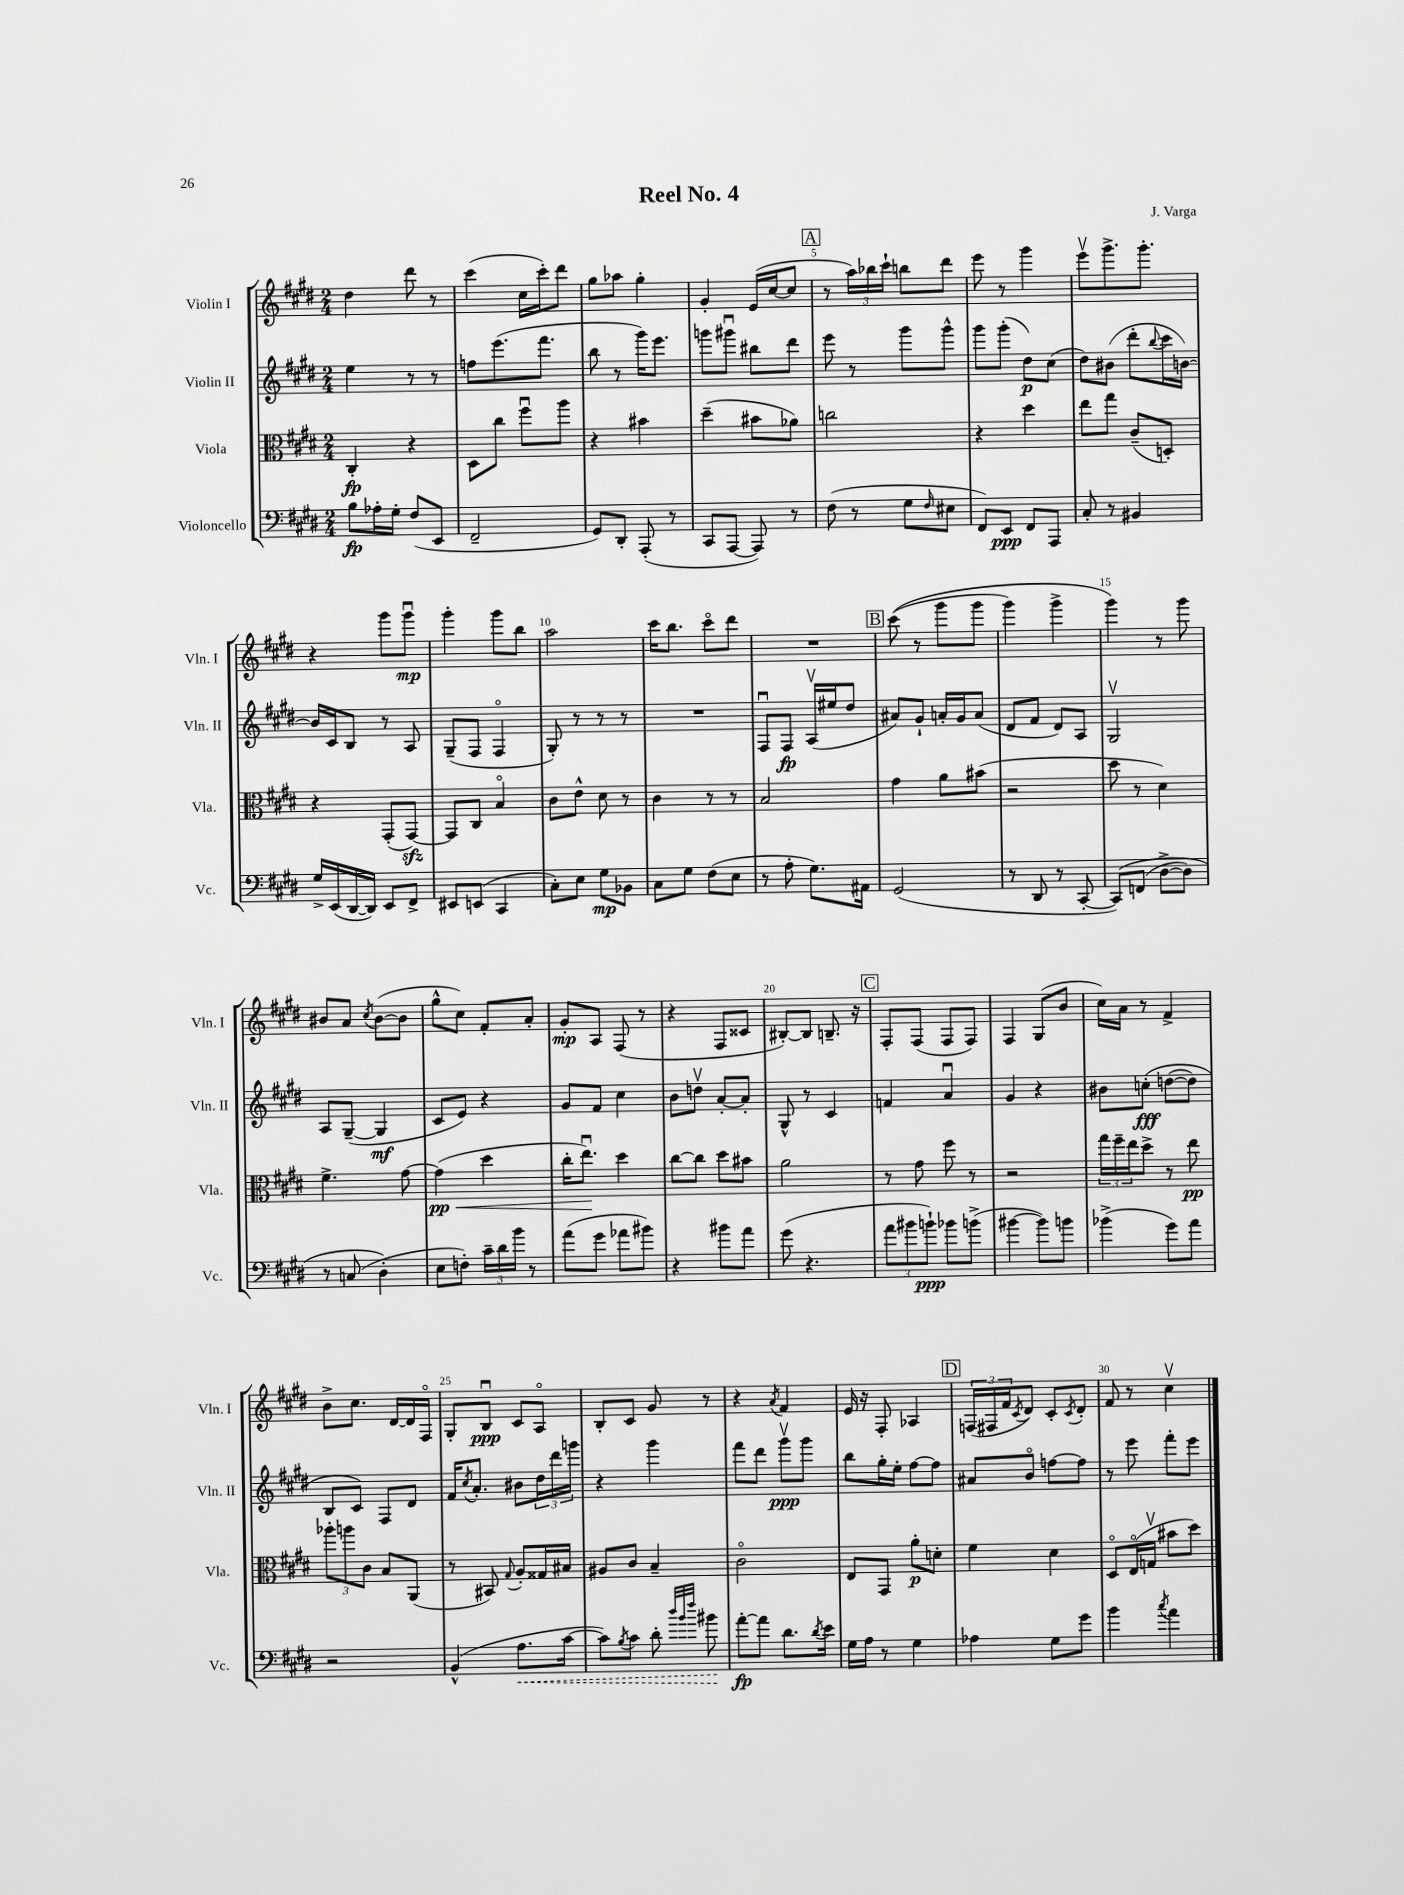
\header { title = "Reel No. 4" composer = "J. Varga" }
<<
\new StaffGroup <<
\new Staff = "s0" \with { instrumentName = "Violin I" shortInstrumentName = "Vln. I" } {
    \clef treble \key e \major \numericTimeSignature \time 2/4
    dis''4 dis'''8 r8 |
    cis'''4( cis''16 cis'''16-.) dis'''8 |
    gis''8 aes''8 gis''4-. |
    gis'4-. e'16( cis''16~ cis''8 |
    \mark \markup { \box "A" } r8 \tuplet 3/2 { a''16) bes''16 cis'''16-! } b''8 dis'''8 |
    e'''8 r8 gis'''4 |
    e'''8\upbow gis'''8.-> gis'''8.-. |
    r4 gis'''8 gis'''8\downbow\mp |
    gis'''4-. gis'''8 b''8 |
    a''2 |
    cis'''16 b''8. cis'''8\flageolet dis'''8 |
    R2 |
    \mark \markup { \box "B" } cis'''8(\( r8 gis'''8 gis'''8 |
    gis'''4) gis'''4-> |
    gis'''4\) r8 gis'''8 |
    bis'8 a'8 \acciaccatura { cis''8 } bis'8~( bis'8 |
    gis''8-^ cis''8) fis'8-. a'8-. |
    gis'8-.\mp a8 fis8( r8 |
    r4 fis8 cisis'8 |
    bis8~-.) bis8 b8.-- r16 |
    \mark \markup { \box "C" } fis8-. fis8( fis8 fis8) |
    fis4 gis8( b'8 |
    cis''16) a'16 r8 fis'4-> |
    b'8-> cis''8. dis'16~ dis'16 fis16\flageolet |
    gis8-. b8\downbow\ppp cis'8 a8\flageolet |
    b8-. cis'8 gis'8 r8 |
    r4 \acciaccatura { a'8 } fis'4 |
    e'16 r16 fis8-. aes4 |
    \mark \markup { \box "D" } \tuplet 3/2 { f16( fis16 fis'16 } \acciaccatura { cis'8 } dis'8) cis'8-. \acciaccatura { cis'8 } dis'8-. |
    fis'8 r8 cis''4\upbow \bar "|." |
}
\new Staff = "s1" \with { instrumentName = "Violin II" shortInstrumentName = "Vln. II" } {
    \clef treble \key e \major \numericTimeSignature \time 2/4
    e''4 r8 r8 |
    f''8 e'''8.( fis'''8. |
    b''8 r8 gis'''16) e'''8. |
    g'''8 gis'''8\downbow bis''8 dis'''8 |
    \mark \markup { \box "A" } e'''8 r8 gis'''8 gis'''8-^ |
    gis'''8 gis'''8-.( dis''8\p) cis''8( |
    dis''8) bis'8( dis'''8-. \appoggiatura { b''8 } cis'''16 b'16~) |
    b'16 cis'16 b8 r8 a8 |
    gis8--( fis8 fis4\flageolet |
    gis8-.) r8 r8 r8 |
    R2 |
    fis8\downbow fis8\fp a16\upbow( eis''16 dis''8 |
    \mark \markup { \box "B" } ais'8) gis'8-! a'16-. gis'16 a'8( |
    dis'8 fis'8 dis'8) a8 |
    gis2\upbow |
    a8 gis8~--( gis4\mf |
    cis'8 e'8) r4 |
    gis'8 fis'8 cis''4 |
    b'8 d''8\upbow a'8~-. a'8-. |
    gis8-^ r8 cis'4 |
    \mark \markup { \box "C" } f'4 a'4\downbow |
    gis'4 r4 |
    bis'8 c''8-.\fff\( d''8~( d''8) |
    b8 cis'8\) fis8 dis'8 |
    fis'16 \acciaccatura { cis''8 } a'8.-. bis'8 \tuplet 3/2 { dis''16 dis'''16 g'''16 } |
    r4 gis'''4 |
    fis'''8 dis'''8 gis'''8\upbow\ppp gis'''8 |
    b''8 gis''16-. e''16-. fis''8~ fis''8 |
    \mark \markup { \box "D" } ais'8 b'8\flageolet f''8~ f''8 |
    r8 e'''8 fis'''8-. e'''8 \bar "|." |
}
\new Staff = "s2" \with { instrumentName = "Viola" shortInstrumentName = "Vla." } {
    \clef alto \key e \major \numericTimeSignature \time 2/4
    cis4-.\fp r4 |
    dis8 cis''8 fis''8\downbow a''8 |
    r4 bis'4 |
    dis''4--( bis'8 aes'8) |
    \mark \markup { \box "A" } c''2 |
    r4 dis''4 |
    e''8 gis''8 cis'8--( d8-.) |
    r4 gis,8-.( gis,8~\sfz) |
    gis,8 cis8 b4\flageolet |
    cis'8 e'8-^ dis'8 r8 |
    cis'4 r8 r8 |
    b2 |
    \mark \markup { \box "B" } gis'4 a'8 bis'8( |
    r2 |
    dis''8 r8 dis'4) |
    fis'4.-> gis'8~ |
    gis'4\pp\<( dis''4 |
    cis''16-. e''8.\downbow\!) dis''4 |
    cis''8~ cis''8 dis''8 bis'8 |
    a'2 |
    \mark \markup { \box "C" } r8 gis'8 fis''8 r8 |
    r2 |
    \tuplet 3/2 { gis''16 fis''16-- e''16 } dis''8-> r8 e''8\pp |
    \tuplet 3/2 { aes''8-. a''8 cis'8 } b8 a,8( |
    r8 bis,8) \appoggiatura { gis8 } a8-. gisis16 bis16 |
    ais8 cis'8 b4-- |
    cis'2\flageolet |
    e8 gis,8 a'8-.\p d'8-. |
    \mark \markup { \box "D" } fis'4 dis'4 |
    dis8\flageolet e16\flageolet( g16\upbow bis'8 dis''8) \bar "|." |
}
\new Staff = "s3" \with { instrumentName = "Violoncello" shortInstrumentName = "Vc." } {
    \clef bass \key e \major \numericTimeSignature \time 2/4
    b8\fp aes16-. gis16-. fis8( e,8 |
    fis,2-- |
    gis,8) dis,8-. a,,8-.( r8 |
    cis,8 a,,8~ a,,8) r8 |
    \mark \markup { \box "A" } fis8( r8 gis8 \grace { fis16 } eis8 |
    fis,8) e,8\ppp fis,8 a,,8 |
    cis8-. r8 bis,4 |
    gis16-> e,16( dis,16~ dis,16) e,8 fis,8-> |
    eis,8 e,8( cis,4 |
    cis8-.) e8 gis8\mp bes,8 |
    cis8 gis8 fis8( e8 |
    r8 a8-. gis8.) ais,16 |
    \mark \markup { \box "B" } gis,2( |
    r8 dis,8 r8 cis,8~-. |
    cis,8)\( f,8( dis8~-> dis8) |
    r8 c8( dis4-.\) |
    e8 f8-.) \tuplet 3/2 { cis'16-- dis'16 b'16 } r8 |
    a'8( gis'8 aes'8 bis'8) |
    r4 bis'8 a'8 |
    gis'8( r4. |
    \mark \markup { \box "C" } \tuplet 3/2 { a'8 bis'8 b'8-!\ppp) } bes'8 b'8->( |
    bis'4~ bis'8) b'8 |
    bes'4->( gis'8) a'8 |
    r2 |
    b,4-^( \once \override Hairpin.style = #'dashed-line a8.\< cis'16~ |
    cis'8) \acciaccatura { b8 } cis'8 dis'8-. \grace { dis''32 b'32 fis''32 } bis'8\! |
    a'8~-.\fp a'8 dis'8. \acciaccatura { dis'8 } e'16 |
    gis16 a16 r8 gis4 |
    \mark \markup { \box "D" } aes4 gis8 gis'8 |
    b'4 \acciaccatura { cis''8 } a'4 \bar "|." |
}
>>
>>
\layout { \context { \Score \override BarNumber.break-visibility = ##(#f #t #t) barNumberVisibility = #(every-nth-bar-number-visible 5) } }
